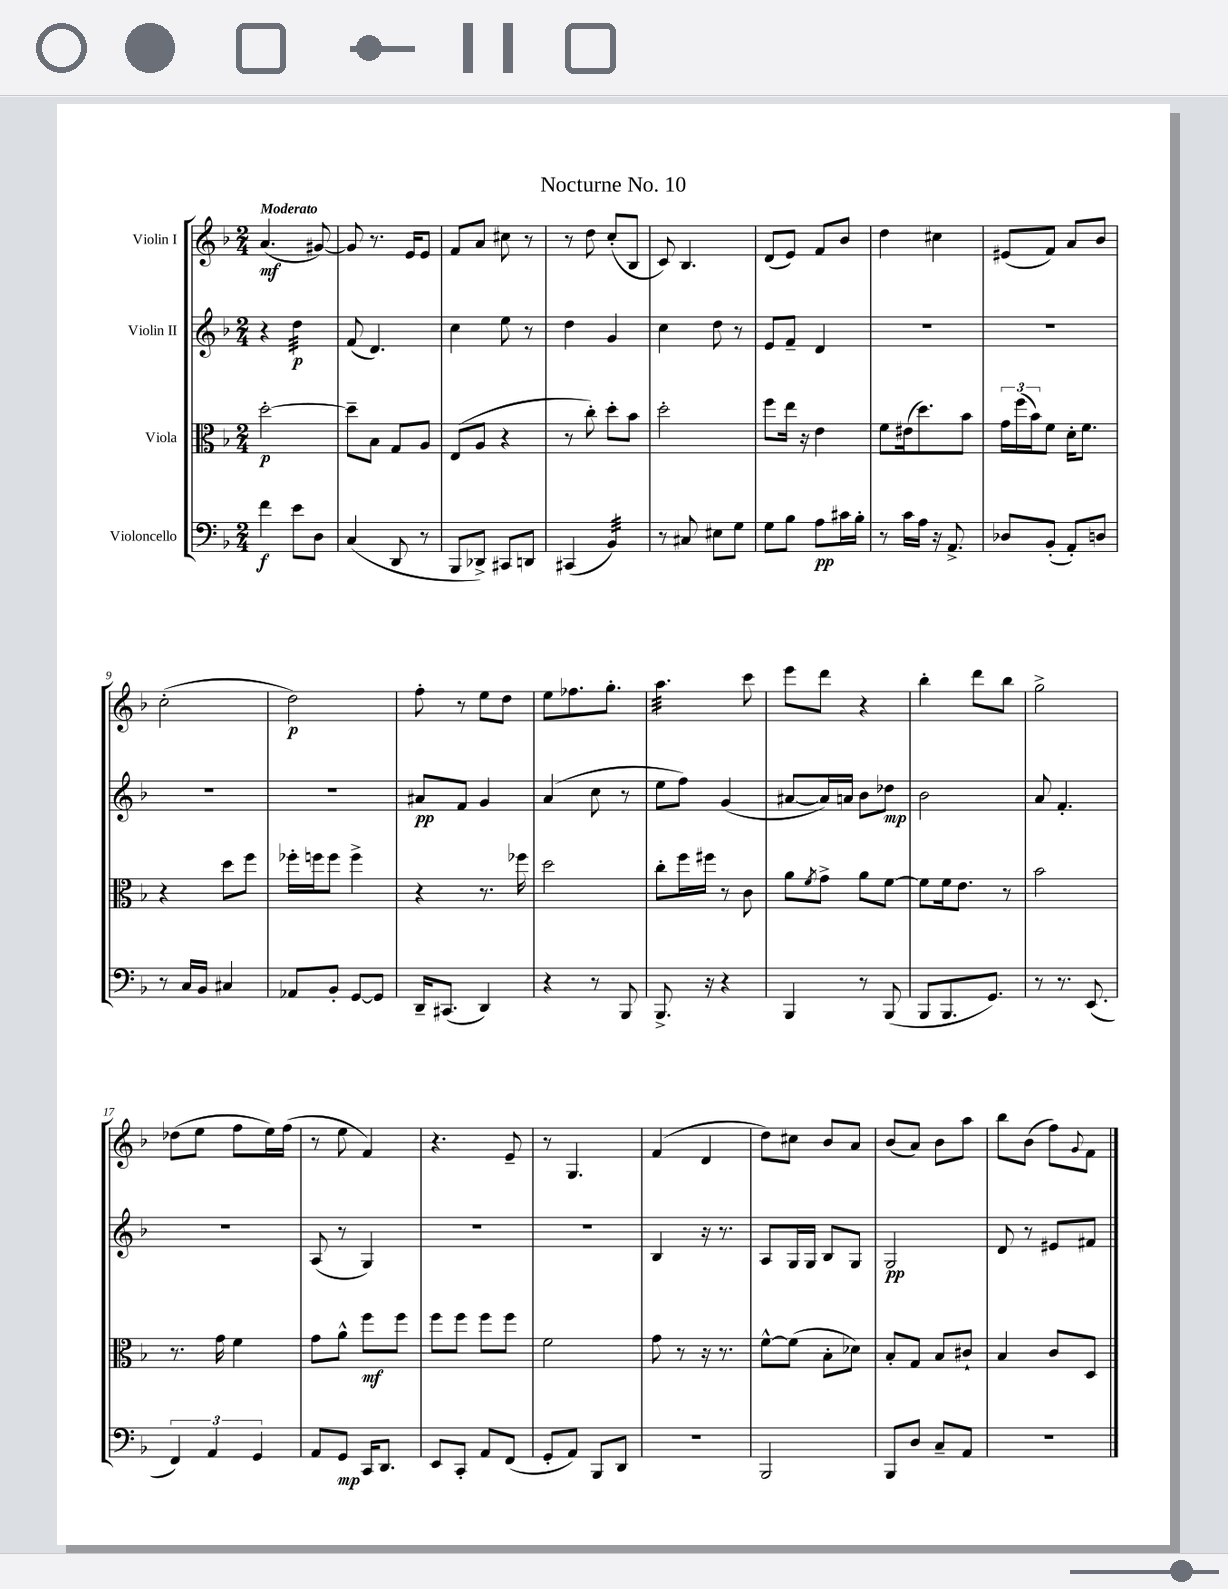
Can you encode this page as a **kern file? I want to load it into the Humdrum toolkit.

**kern	**kern	**kern	**kern
*staff4	*staff3	*staff2	*staff1
*clefF4	*clefC3	*clefG2	*clefG2
*k[b-]	*k[b-]	*k[b-]	*k[b-]
*M2/4	*M2/4	*M2/4	*M2/4
4f	[2dd'	4r	(4.a
8e	.	4dd	.
8D	.	.	[8g#)
=	=	=	=
(4C	8dd~]	(8f	8g#]
.	8B-	4.d)	8.r
8DD	8G	.	.
.	.	.	16e
8r	8A	.	8e
=	=	=	=
8BBB-	(8E	4cc	8f
8DD-^)	8A	.	8a
8CC#	4r	8ee	8cc#
8DD	.	8r	8r
=	=	=	=
(4CC#	8r	4dd	8r
.	8cc')	.	8dd
4BB-)	8dd'	4g	(8cc'
.	8b-	.	8B-
=	=	=	=
8r	2dd'	4cc	8c)
8C#	.	.	4.B-
8E#	.	8dd	.
8G	.	8r	.
=	=	=	=
8G	8ff	8e	(8d
8B-	16ee	8f~	8e)
.	16r	.	.
8A	4e	4d	8f
16c#	.	.	8b-
16B-'	.	.	.
=	=	=	=
8r	8f	2r	4dd
16c	(16e#	.	.
16A	8.dd)	.	.
16r	.	.	4cc#
8.AA^	.	.	.
.	8b-	.	.
=	=	=	=
8D-	24g	2r	(8e#
.	(24ff	.	.
.	24b-)	.	.
(8BB-'	8f	.	8f)
8AA')	16d'	.	8a
.	8.f	.	.
8D	.	.	8b-
=	=	=	=
8r	4r	2r	(2cc'
16C	.	.	.
16BB-	.	.	.
4C#	8dd	.	.
.	8ff	.	.
=	=	=	=
8AA-	16ff-'	2r	2dd)
.	16ff	.	.
8BB-'	8ff	.	.
[8GG	4ff^	.	.
8GG]	.	.	.
=	=	=	=
16DD~	4r	8a#	8ff'
(8.CC#	.	.	.
.	.	8f	8r
4DD)	8.r	4g	8ee
.	.	.	8dd
.	16ff-	.	.
=	=	=	=
4r	2dd	(4a	8ee
.	.	.	8.ff-
8r	.	8cc	.
.	.	.	8.gg'
8BBB-	.	8r	.
=	=	=	=
8.BBB-^	8cc'	8ee	4.aa
.	16ff	8ff)	.
16r	16ff#	.	.
4r	8r	(4g	.
.	8c	.	8ccc
=	=	=	=
4BBB-	8a	[8a#	8eee
.	8qf	.	.
.	8g^	16a#])	8ddd
.	.	16a	.
8r	8a	8b-	4r
(8BBB-	[8f	8dd-	.
=	=	=	=
8BBB-	8f]	2b-	4bb-'
8.BBB-	16f	.	.
.	8.e	.	.
.	.	.	8ddd
8.GG)	.	.	.
.	8r	.	8bb-
=	=	=	=
8r	2b-	8a	2gg^
8.r	.	4.f'	.
(8.EE	.	.	.
=	=	=	=
6FF)	8.r	2r	(8dd-
.	.	.	8ee
6AA	.	.	.
.	16g	.	.
.	4f	.	8ff
6GG	.	.	.
.	.	.	16ee)
.	.	.	(16ff
=	=	=	=
8AA	8g	(8A	8r
8GG	8a^^	8r	8ee
16CC	8ff	4G)	4f)
8.DD	.	.	.
.	8ff	.	.
=	=	=	=
8EE	8ff	2r	4.r
8CC'	8ff	.	.
8AA	8ff	.	.
(8FF	8ff	.	8e~
=	=	=	=
8GG'	2f	2r	8r
8AA)	.	.	4.G
8BBB-	.	.	.
8DD	.	.	.
=	=	=	=
2r	8g	4B-	(4f
.	8r	.	.
.	16r	16r	4d
.	8.r	8.r	.
=	=	=	=
2BBB-	[8f^^	8A	8dd)
.	(8f]	16G	8cc#
.	.	16G	.
.	8B-'	8B-	8b-
.	8d-)	8G	8a
=	=	=	=
8BBB-	8B-'	2G	(8b-
8D	8G	.	8a)
8C~	8B-	.	8b-
8AA	8c#`	.	8aa
=	=	=	=
2r	4B-	8d	8bb-
.	.	8r	(8b-
.	8c	8e#	8ff)
.	.	.	8qqg
.	8D	8f#	8f
==	==	==	==
*-	*-	*-	*-
